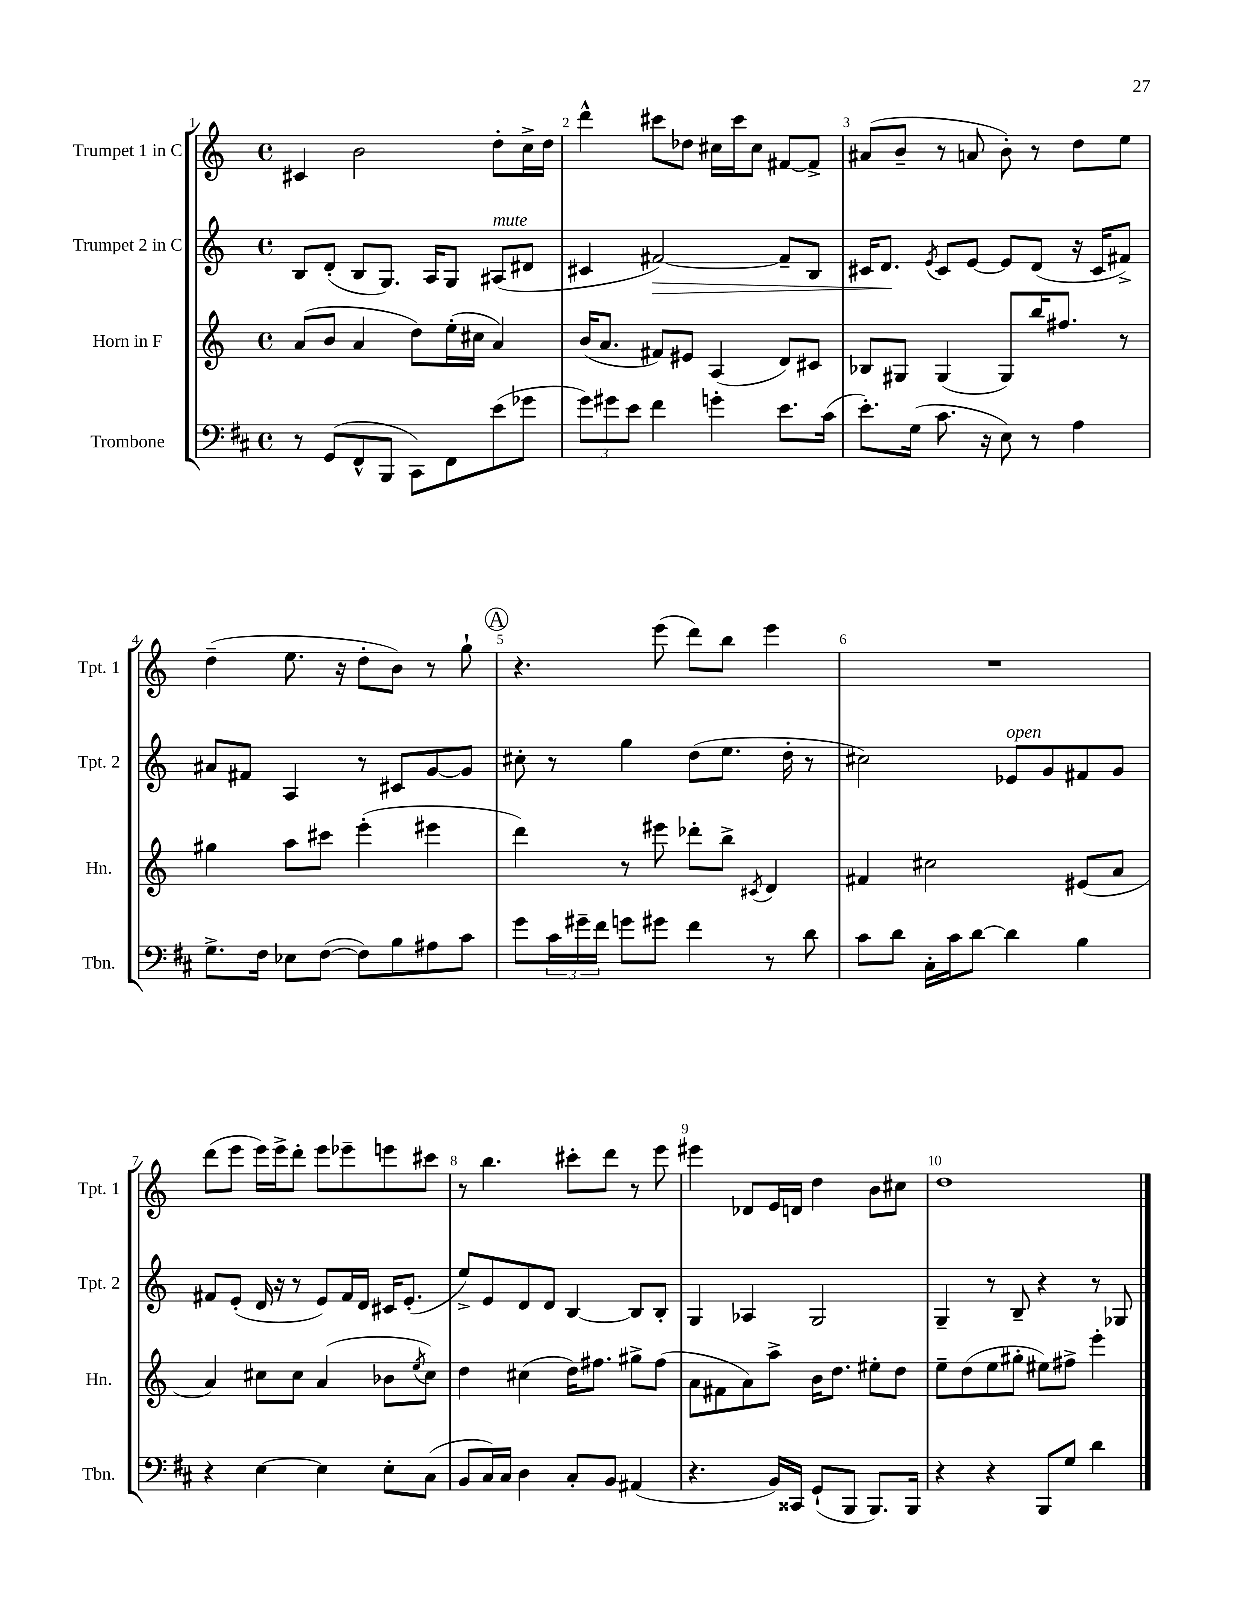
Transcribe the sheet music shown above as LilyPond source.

<<
\new StaffGroup <<
\new Staff = "s0" \with { instrumentName = "Trumpet 1 in C" shortInstrumentName = "Tpt. 1" } {
    \clef treble \key c \major \defaultTimeSignature \time 4/4
    cis'4 b'2 d''8-. c''16-> d''16 |
    d'''4-^ cis'''8 des''8 cis''16 cis'''16 cis''8 fis'8~ fis'8-> |
    ais'8( b'8-- r8 a'8 b'8-.) r8 d''8 e''8 |
    d''4--( e''8. r16 d''8-. b'8) r8 g''8-! |
    \mark \markup { \circle "A" } r4. e'''8( d'''8) b''8 e'''4 |
    R1 |
    d'''8( e'''8 e'''16) e'''16-> d'''8-. e'''8 ees'''8-- e'''8 cis'''8 |
    r8 b''4. cis'''8-. d'''8 r8 e'''8 |
    eis'''4 des'8 e'16 d'16 d''4 b'8 cis''8 |
    d''1 \bar "|." |
}
\new Staff = "s1" \with { instrumentName = "Trumpet 2 in C" shortInstrumentName = "Tpt. 2" } {
    \clef treble \key c \major \defaultTimeSignature \time 4/4
    b8 d'8-.( b8 g8.) a16 g8 ais8^\markup { \italic "mute" }( dis'8 |
    cis'4 fis'2~\>) fis'8-- b8 |
    cis'16 d'8.\! \acciaccatura { e'8 } cis'8 e'8~ e'8 d'8( r16 cis'16 fis'8->) |
    ais'8 fis'8 a4 r8 cis'8 g'8~ g'8 |
    \mark \markup { \circle "A" } cis''8-. r8 g''4 d''8( e''8. d''16-. r8 |
    cis''2) ees'8^\markup { \italic "open" } g'8 fis'8 g'8 |
    fis'8 e'8-.( d'16 r16 r8 e'8) fis'16 d'16 cis'16 e'8.-.( |
    e''8->) e'8 d'8 d'8 b4~ b8 b8-. |
    g4 aes4 g2 |
    g4-- r8 b8-- r4 r8 ges8 \bar "|." |
}
\new Staff = "s2" \with { instrumentName = "Horn in F" shortInstrumentName = "Hn." } {
    \clef treble \key c \major \defaultTimeSignature \time 4/4
    a'8( b'8 a'4 d''8) e''16-.( cis''16 a'4) |
    b'16( a'8. fis'8) eis'8 a4( d'8) cis'8 |
    bes8 gis8 gis4( gis8) b''16 fis''8. r8 |
    gis''4 a''8 cis'''8 e'''4-.( eis'''4 |
    \mark \markup { \circle "A" } d'''4) r8 eis'''8 des'''8-. b''8-> \acciaccatura { cis'8 } d'4 |
    fis'4 cis''2 eis'8( a'8 |
    a'4) cis''8 cis''8 a'4( bes'8 \acciaccatura { e''8 } cis''8) |
    d''4 cis''4( d''16) fis''8. gis''8-> fis''8( |
    a'8 fis'8 a'8) a''8-> b'16 d''8. eis''8-. d''8 |
    e''8-- d''8( e''8 gis''8-. eis''8) fis''8-> e'''4-. \bar "|." |
}
\new Staff = "s3" \with { instrumentName = "Trombone" shortInstrumentName = "Tbn." } {
    \clef bass \key d \major \defaultTimeSignature \time 4/4
    r8 g,8( fis,8-^ b,,8 cis,8) fis,8 e'8( ges'8 |
    \tuplet 3/2 { g'8) gis'8 e'8 } fis'4 g'4-. e'8. cis'16( |
    e'8.-.) g16( cis'8. r16 e8) r8 a4 |
    g8.-> fis16 ees8 fis8~( fis8) b8 ais8 cis'8 |
    \mark \markup { \circle "A" } g'8 \tuplet 3/2 { cis'16 gis'16-- fis'16 } g'8 gis'8 fis'4 r8 d'8 |
    cis'8 d'8 cis16-. cis'16 d'8~ d'4 b4 |
    r4 e4~ e4 e8-. cis8( |
    b,8 cis16) cis16 d4 cis8-. b,8 ais,4( |
    r4. b,16) cisis,16 g,8-!( b,,8 b,,8.) b,,16 |
    r4 r4 b,,8 g8 d'4 \bar "|." |
}
>>
>>
\layout { \context { \Score \override BarNumber.break-visibility = ##(#f #t #t) barNumberVisibility = #all-bar-numbers-visible } }
